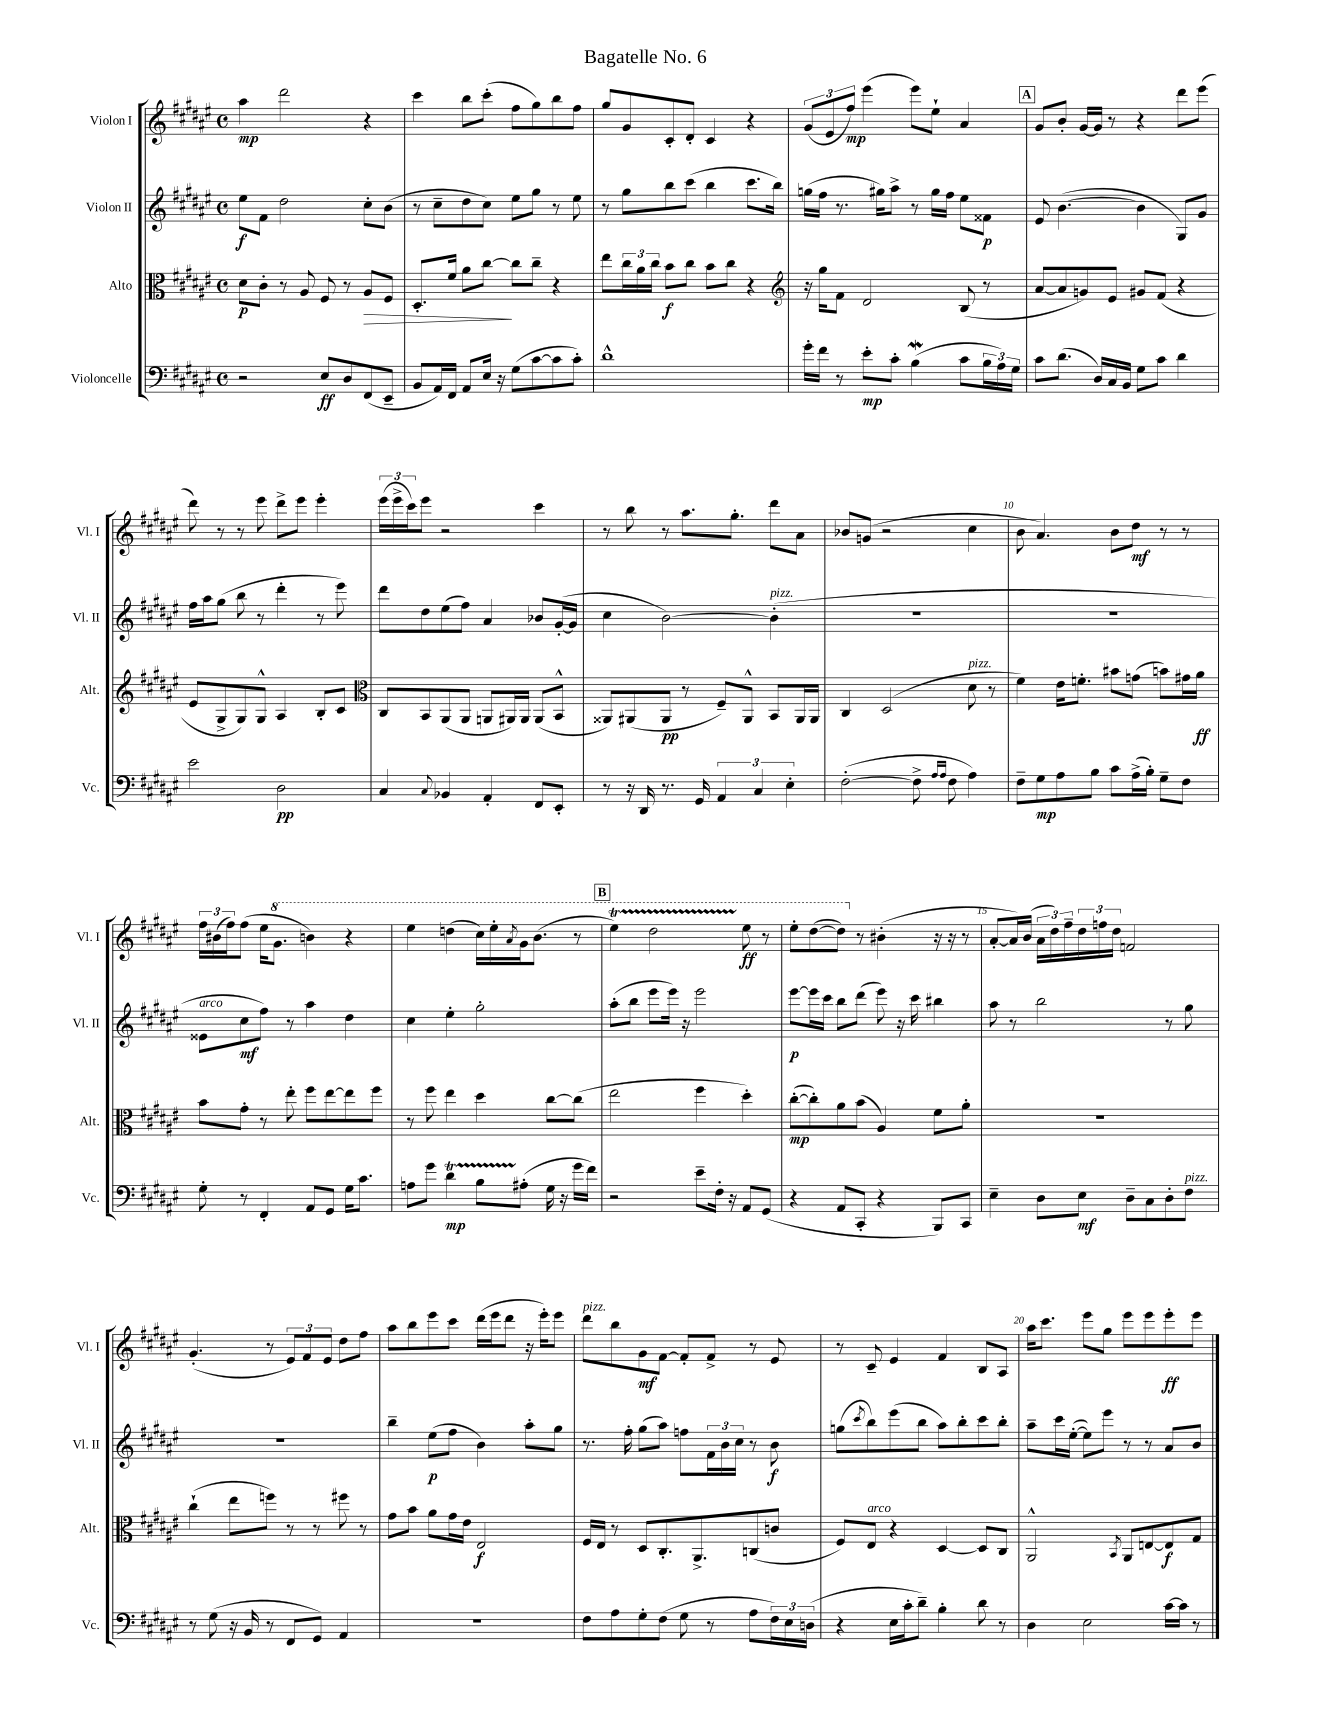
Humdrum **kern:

**kern	**kern	**kern	**kern
*staff4	*staff3	*staff2	*staff1
*clefF4	*clefC3	*clefG2	*clefG2
*k[f#c#g#d#a#e#]	*k[f#c#g#d#a#e#]	*k[f#c#g#d#a#e#]	*k[f#c#g#d#a#e#]
*M4/4	*M4/4	*M4/4	*M4/4
*met(c)	*met(c)	*met(c)	*met(c)
2r	8d#\L	8ee#\L	4aa#\
.	8c#'\J	8f#\J	.
.	8r	2dd#\	2ddd#\
.	8A#/	.	.
8E#/L	8F#/	.	.
8D#/	8r	.	.
(8FF#/	8A#/L	8cc#'\L	4r
8EE#~/J	8F#/J	(8b\J	.
=	=	=	=
8BB/L	8.D#'/L	8r	4ccc#\
16AA#/L)	.	8cc#~\L	.
16FF#/JJ	16f#/Jk	.	.
8AA#/L	8a#\L	8dd#\	8bb\L
16E#/Jk	[8cc#\J	8cc#\J)	(8ccc#'\J
16r	.	.	.
(8G#\L	8cc#\]L	8ee#\L	8ff#\L
[8c#\	8cc#~\J	8gg#\J	8gg#\)
8c#\]	4r	8r	8bb\
8c#'\J)	.	8ee#\	8ff#\J
=	=	=	=
1d#^^	8ee#\L	8r	8gg#/L
.	24cc#\L	8gg#\L	8g#/
.	24a#\	.	.
.	24cc#\JJ	.	.
.	8b\L	8bb\	8c#'/
.	8cc#\J	(8ccc#\J	8d#'/J
.	8b\L	4bb\	4c#/
.	8cc#\J	.	.
.	4r	8.ccc#\L	4r
.	.	16bb\Jk)	.
=	=	=	=
*	*clefG2	*	*
16g#'\LL	16r	(16gg\LL	(12g#/L
16f#\JJ	16gg#\LK	16ff#\JJ	.
.	.	.	12e#/
8r	8f#\J	8.r	.
.	.	.	12ff#/J)
8e#'\L	2d#/	.	(4eee#\
.	.	16gg#\LK)	.
8c#'\J	.	8aa#^\J	.
(4B\	.	8r	8eee#\L)
.	.	16gg#\LL	8ee#`\J
.	.	16ff#\JJ	.
8c#\L	(8B/	8ee#\L	4a#/
24B\L	8r	8f##\J	.
24A#\)	.	.	.
24G#\JJ	.	.	.
=	=	=	=
8c#\L	[8a#/L	8e#/	8g#/L
(8.d#\J	8a#/]	([4.b\	8b'/J
.	8g/)	.	[16g#/LL
16D#/LL)	.	.	16g#/]JJ
16C#/	8e#/J	.	8r
16BB/JJ	.	.	.
8G#\L	8g#/L	4b\]	4r
8c#\J	(8f#/J	.	.
4d#\	4r	8G#/L)	8ddd#\L
.	.	8g#/J	(8eee#\J
=	=	=	=
2e#\	8e#/L	16ff#\LL	8ddd#\)
.	.	16aa#\J	.
.	8G#^/	(8gg#\J	8r
.	8G#/)	8bb\	8r
.	8G#^^/J	8r	8eee#\
2D#\	4A#/	4ddd#'\	8ddd#^\L
.	.	.	8eee#\J
.	8B'/L	8r	4eee#'\
.	8c#/J	8eee#\)	.
=	=	=	=
*	*clefC3	*	*
4C#/	8C#/L	8ddd#\L	(24eee#\LL
.	.	.	24eee#^\
.	.	.	24ccc#\J)
.	8BB/	8dd#\	8eee#\J
8qqC#/	.	.	.
4BB-/	(8AA#/	(8ee#\	2r
.	8AA#/J	8ff#\J)	.
4AA#'/	8AA/L	4a#/	.
.	16AA#/L)	.	.
.	16AA#/JJ	.	.
8FF#/L	(8AA#/L	8b-/L	4ccc#\
8EE#'/J	8BB^^/J	([16g#'/L	.
.	.	16g#/]JJ	.
=	=	=	=
8r	8AA##/L)	4cc#\	8r
16r	(8AA#/	.	8bb\
16DD#/	.	.	.
8.r	8AA#/J	[2b\)	8r
.	8r	.	8.aa#\L
16GG#/	.	.	.
6AA#/	8F#~/L)	.	.
.	.	.	8.gg#'\J
.	8AA#^^/J	.	.
6C#/	.	.	.
.	8BB/L	(4b'\]	8ddd#\L
6E#'\	.	.	.
.	16AA#/L	.	8a#\J
.	16AA#/JJ	.	.
=	=	=	=
([2F#'\	4C#/	1r	8b-/L
.	.	.	(8g/J
.	(2D#/	.	2r
8F#^\]	.	.	.
16qqA#/LL	.	.	.
16qqA#/JJ	.	.	.
8F#\	.	.	.
4A#\)	8d#\	.	4cc#\
.	8r	.	.
=	=	=	=
8F#~\L	4f#\)	1r	8b\
8G#\	.	.	4.a#/)
8A#\	16e#\LK	.	.
.	8.f'\J	.	.
8B\J	.	.	.
8c#\L	8b#\L	.	8b\L
(16A#^\L	(8g\J	.	8dd#\J
16B'\JJ)	.	.	.
8G#~\L	8b\L)	.	8r
8F#\J	16g#\L	.	8r
.	16a#\JJ	.	.
=	=	=	=
8G#'\	8b\L	8e##\L	24ff#\LL
.	.	.	(24b#\
.	.	.	24ff#\J)
8r	8g#'\J	8cc#\	(8ff#\J
4FF#'/	8r	8ff#\J)	16ee#\LK
.	.	.	8.gg#\J
.	8ee#'\	8r	.
8AA#/L	8ff#\L	4aa#\	4bb\)
8GG#/J	[8ee#\	.	.
16G#\LK	8ee#\]	4dd#\	4r
8.c#\J	.	.	.
.	8ff#\J	.	.
=	=	=	=
8A\L	8r	4cc#\	4eee#\
8g#\J	8ff#\	.	.
4d#\	4ee#\	4ee#'\	(4ddd\
8B\L	4dd#\	2gg#'\	16ccc#\LL)
.	.	.	16eee#'\
.	.	.	8qaa#/
(8A#'\J	.	.	16gg#\J
.	.	.	(8.bb\J
16G#\	[8cc#\L	.	.
16r	.	.	.
16g#\LL	(8cc#\]J	.	8r
16f#\JJ)	.	.	.
=	=	=	=
2r	2ee#\	(8aa#'\L	4eee#\)
.	.	8bb\J	.
.	.	8eee#\L	2ddd#\
.	.	16eee#\Jk)	.
.	.	16r	.
8e#~\L	4ff#\	2eee#\	.
16F#'\Jk	.	.	.
16r	.	.	.
8AA#/L	4dd#'\)	.	8eee#\
(8GG#/J	.	.	8r
=	=	=	=
4r	([8cc#'\L	[8eee#\L	8eee#'\L
.	8cc#'\])	16eee#\]L	([8ddd#\
.	.	16ccc#\JJ	.
8AA#/L	8a#\	8bb\L	8ddd#\]J)
8CC#'/J	(8b\J	(8ddd#\J	8r
4r	4A#/)	8eee#\)	(4b#'\
.	.	16r	.
.	.	16ccc#\	.
8BBB/L)	8f#\L	4bb#\	16r
.	.	.	16r
8CC#/J	8a#'\J	.	8r
=	=	=	=
4E#~\	1r	8aa#\	[8a#'/L
.	.	8r	16a#/]L)
.	.	.	(16b/JJ
8D#\L	.	2bb\	24a#\LL
.	.	.	24dd#\)
.	.	.	24ff#~\
8E#\J	.	.	24dd#\
.	.	.	24ff\
.	.	.	24dd#\JJ
8D#~\L	.	.	2f/
8C#\	.	.	.
8D#'\	.	8r	.
8F#\J	.	8gg#\	.
=	=	=	=
8r	(4cc#`\	1r	(4.g#'/
(8G#\	.	.	.
16r	8ee#\L	.	.
16BB/	.	.	.
8r	8ff\J)	.	8r
8FF#/L	8r	.	12e#/L)
.	.	.	12f#/
8GG#/J)	8r	.	.
.	.	.	12e#/J
4AA#/	8ff#\	.	8dd#\L
.	8r	.	8ff#\J
=	=	=	=
1r	8g#\L	4bb~\	8aa#\L
.	8b\J	.	8bb\
.	8a#\L	(8ee#\L	8eee#\
.	16g#\L	8ff#\J	8ccc#\J
.	16e#\JJ	.	.
.	2E#/	4b\)	(16ddd#\LL
.	.	.	16eee#\J
.	.	.	8ddd#\J
.	.	8aa#'\L	16r
.	.	.	16eee#'\LK)
.	.	8gg#\J	8eee#\J
=	=	=	=
8F#\L	16F#/LL	8.r	8ddd#\L
.	16E#/JJ	.	.
8A#\	8r	.	8bb\
.	.	16ff#'\	.
8G#'\	8D#/L	(8gg#\L	8g#\
(8F#\J	8.C#'/	8aa#\J)	[8f#\J
8G#\	.	8ff\L	8f#'/]L
.	8.AA#^/	.	.
8r	.	24f#\L	8f#^/J
.	.	24b\	.
.	.	24cc#\JJ	.
8A#\L	(8C/	8r	8r
24F#\L)	8c/J	8b\	8e#/
24E#\	.	.	.
(24D\JJ	.	.	.
=	=	=	=
4r	8F#/L)	(8gg\L	8r
.	.	8qccc#/	.
.	8E#/J	8bb\)	8c#~/
16E#\LL	4r	(8eee#\	4e#/
16c#'\J	.	.	.
8d#~\J)	.	8bb\J	.
4B'\	[4D#/	8aa#\L)	4f#/
.	.	8bb'\	.
8d#\	8D#/]L	8ccc#\	8B/L
8r	8C#/J	8bb'\J	8A#/J
=	=	=	=
4D#\	2AA#^^/	8aa#~\L	16aa#\LK
.	.	.	8.ccc#\J
.	.	16ccc#\L	.
.	.	([16ee#'\JJ	.
2E#\	.	8ee#\]L)	8eee#\L
.	.	8eee#\J	8gg#\J
.	8qBB/	.	.
.	8AA#/L	8r	8eee#\L
.	[8E/	8r	8eee#\
[16c#\LL	8E/]	8a#/L	8eee#'\
16c#\]JJ	.	.	.
8r	8G#/J	8b/J	8eee#\J
==	==	==	==
*-	*-	*-	*-
